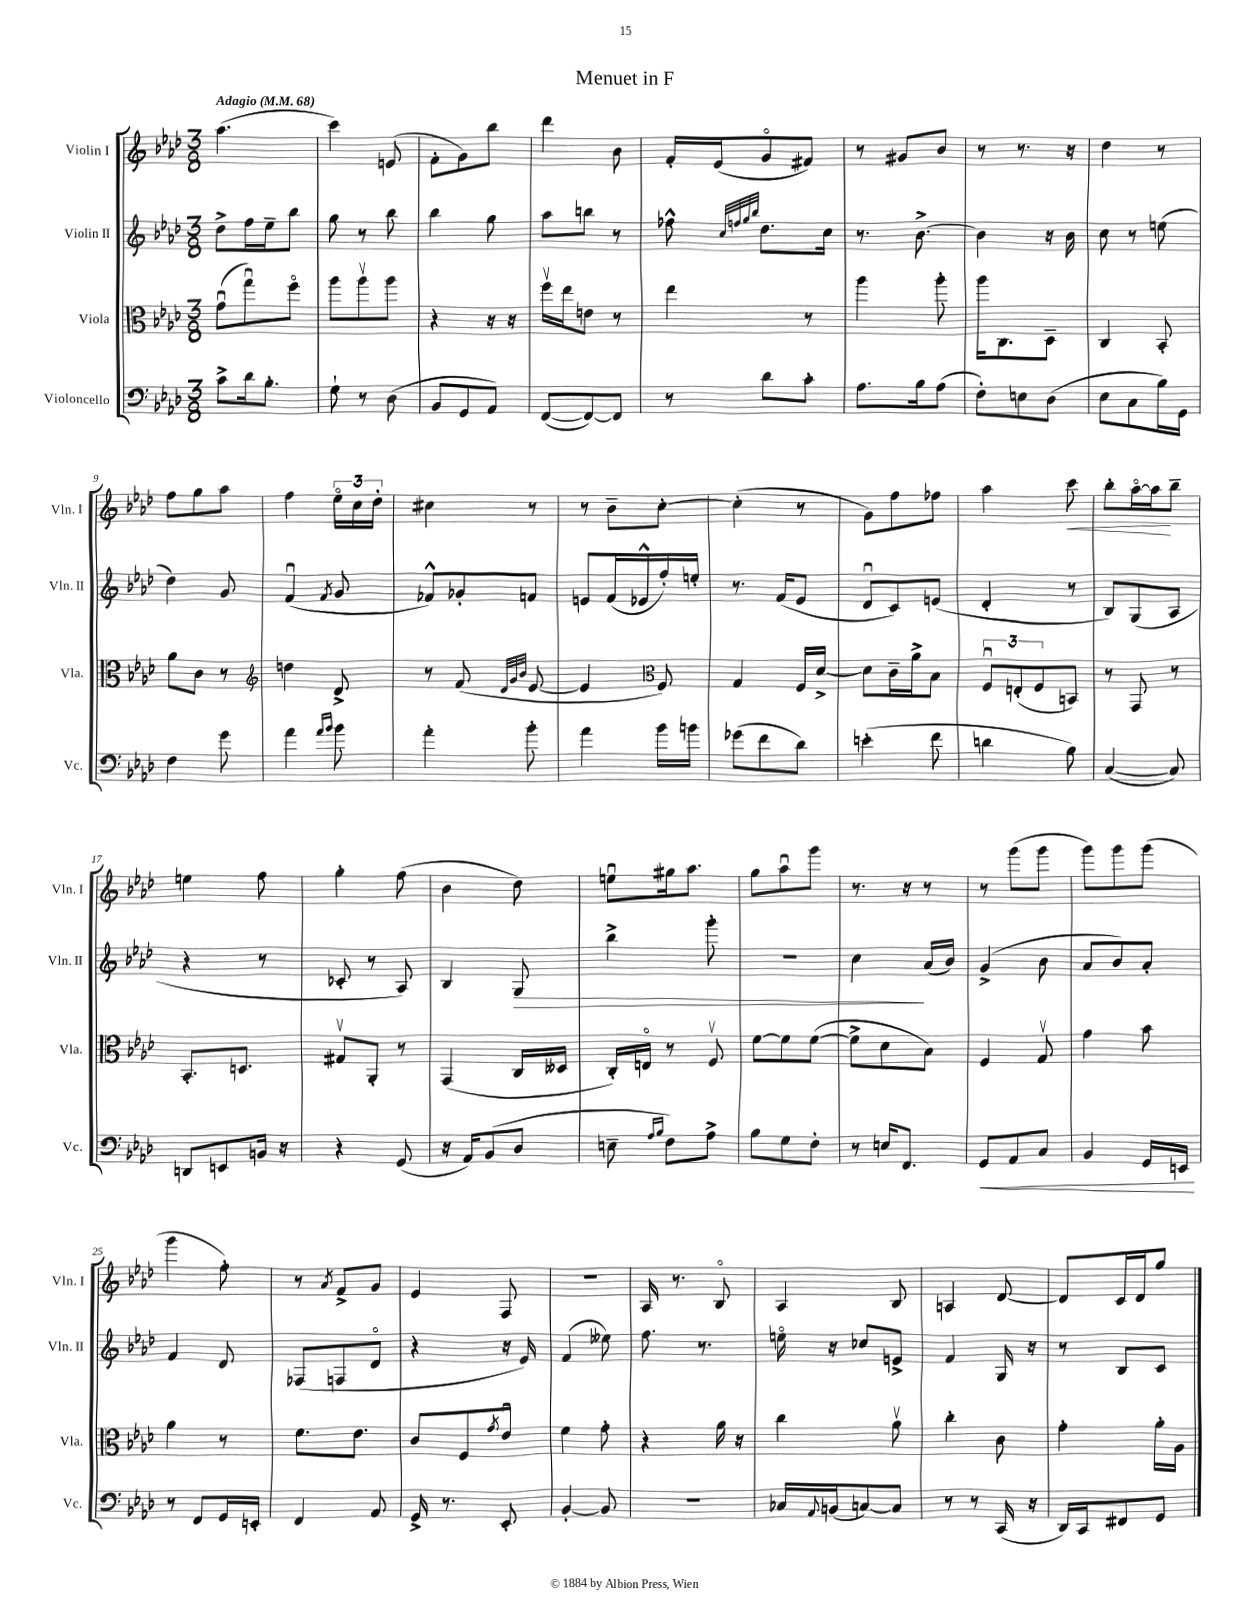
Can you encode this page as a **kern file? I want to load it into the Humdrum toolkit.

**kern	**kern	**kern	**kern
*staff4	*staff3	*staff2	*staff1
*clefF4	*clefC3	*clefG2	*clefG2
*k[b-e-a-d-]	*k[b-e-a-d-]	*k[b-e-a-d-]	*k[b-e-a-d-]
*M3/8	*M3/8	*M3/8	*M3/8
*MM68	*MM68	*MM68	*MM68
8c^	(8gu	8dd-^	(4.aa-
16d-	8ggu)	16ff	.
8.B-'	.	16ee-~	.
.	8ffo	8bb-	.
=	=	=	=
8G`	8aa-	8gg	4ccc)
8r	8aa-v	8r	.
(8D-	8aa-	8bb-	(8e
=	=	=	=
8BB-	4r	4bb-	8f'
8GG	.	.	8g)
8AA-)	16r	8gg	8bb-
.	16r	.	.
=	=	=	=
([8FF	16ffv	8aa-	4ddd-
.	16ee-	.	.
8FF_)	8e	8bb	.
8FF]	8r	8r	8b-
=	=	=	=
8r	4ee-	8ff-^^	16f'
.	.	.	(16e-
.	.	32qqcc	.
.	.	32qqff	.
.	.	32qqgg	.
.	.	32qqbb-	.
8d-	.	8.dd-	8go
8c'	8r	.	8f#)
.	.	16cc	.
=	=	=	=
8.A-	4aa-	8.r	8r
.	.	.	8g#
16B-	.	[8.b-^	.
(8A-	8aa-'	.	8b-
=	=	=	=
8F')	16aa-	4b-]	8r
.	8.C	.	.
8E	.	.	8.r
(8D-	8D-~	16r	.
.	.	16b-	16r
=	=	=	=
8E-	4C	8cc	4dd-
8C	.	8r	.
16B-)	8BB-'	(8ee	8r
16GG	.	.	.
=	=	=	=
4F	8a-	4dd-)	8ff
.	8c	.	8gg
8g	8r	8g	8aa-
=	=	=	=
*	*clefG2	*	*
4a-	4dd	(4fu	4ff
16qqa-	.	.	.
16qqb-	.	8qf	.
8b-	8d-^	8g	24ee-o
.	.	.	24cc
.	.	.	24dd-'
=	=	=	=
4a-'	8r	8f-^^)	4cc#
.	(8f	8g-'	.
.	32qqd-	.	.
.	32qqg	.	.
.	32qqb-	.	.
8b-'	[8e-	8f	8r
=	=	=	=
4a-	4e-]	8e	8r
.	.	(16f	8b-~
.	.	16e-^^	.
*	*clefC3	*	*
16b-	8F)	16ff')	[8cc'
16b	.	16ee'	.
=	=	=	=
(8g-	4G	8.r	(4cc']
8f	.	.	.
.	.	(16f	.
8d-)	16F	8e-	8r
.	[16d-^	.	.
=	=	=	=
(4e'	8d-]	8d-u	8g)
.	16c~	8c)	8ff
.	16a-^	.	.
8f	8B-	(8e	8ff-
=	=	=	=
4d	12Fu	4d-'	4aa-
.	(12E'	.	.
.	12F	.	.
8B-)	8BB)	8r	8ccc
=	=	=	=
([4C	8r	8B-)	8bb-'
.	8GG	(8G	[16aa-o
.	.	.	16aa-]
8C])	8r	8A-	8bb-~
=	=	=	=
8DD	8.BB-'	4r	4ee
8EE	.	.	.
.	8.D	.	.
16BB	.	8r	8ff
16r	.	.	.
=	=	=	=
4r	8G#v	8c-'	4gg'
.	8AA-'	8r	.
(8GG	8r	8A-)	(8ff
=	=	=	=
16r	(4GG	4B-	4b-
16AA-)	.	.	.
(8BB-	.	.	.
8D-	16C	8G	8dd-)
.	16D--	.	.
=	=	=	=
8E~	16C')	4bb-^	8eeu
.	16Eo	.	.
16qqA-	.	.	.
16qqB-	.	.	.
8F)	8r	.	16gg#
.	.	.	8.aa-
8A-^	8Fv	8ggg'	.
=	=	=	=
8B-	[8f	4.r	8gg
8G	8f]	.	8aa-u
8F'	([8f	.	8ggg
=	=	=	=
8r	8f^]	4cc	8.r
16E	8d-	.	.
8.FF	.	.	16r
.	8B-)	(16a-	8r
.	.	16b-)	.
=	=	=	=
8GG	4F	(4g^	8r
8AA-	.	.	(8ggg
8C	8Gv	8b-	8ggg
=	=	=	=
4BB-	4g	8a-	8ggg)
.	.	8b-)	8ggg
16GG	8b-	8a-'	(8ggg
16EE	.	.	.
=	=	=	=
8r	4a-	4f	4ggg
8FF	.	.	.
16GG	8r	8d-	8ff')
16EE'	.	.	.
=	=	=	=
4FF	8.f	(8F-	8r
.	.	.	8qa-
.	.	8F	8f^
.	8.e-	.	.
8AA-	.	8d-o	8g
=	=	=	=
16GG^	8c	4r	4e-
8.r	.	.	.
.	8F	.	.
.	8qg	.	.
8EE-'	8e-u	16r	8F
.	.	16e-)	.
=	=	=	=
[4BB-'	4f	(4f	4.r
8BB-]	8g'	8ee--)	.
=	=	=	=
4.r	4r	8.ff	16A-
.	.	.	8.r
.	.	8.r	.
.	16a-	.	8B-o
.	16r	.	.
=	=	=	=
16C-	4cc	16eeo	4A-
8qqAA-	.	.	.
(16BB	.	16r	.
[8C)	.	8cc-	.
8C]	8a-v	8e^	8B-
=	=	=	=
8r	4cc'	4f	4A
8r	.	.	.
(16CC	8c	16G	[8d-
16r	.	16r	.
=	=	=	=
16DD-)	4g'	8r	8d-]
16CC	.	.	.
8FF#	.	8B-	16c
.	.	.	16d-
8GG	16a-'	8c	8gg
.	16A-	.	.
==	==	==	==
*-	*-	*-	*-
